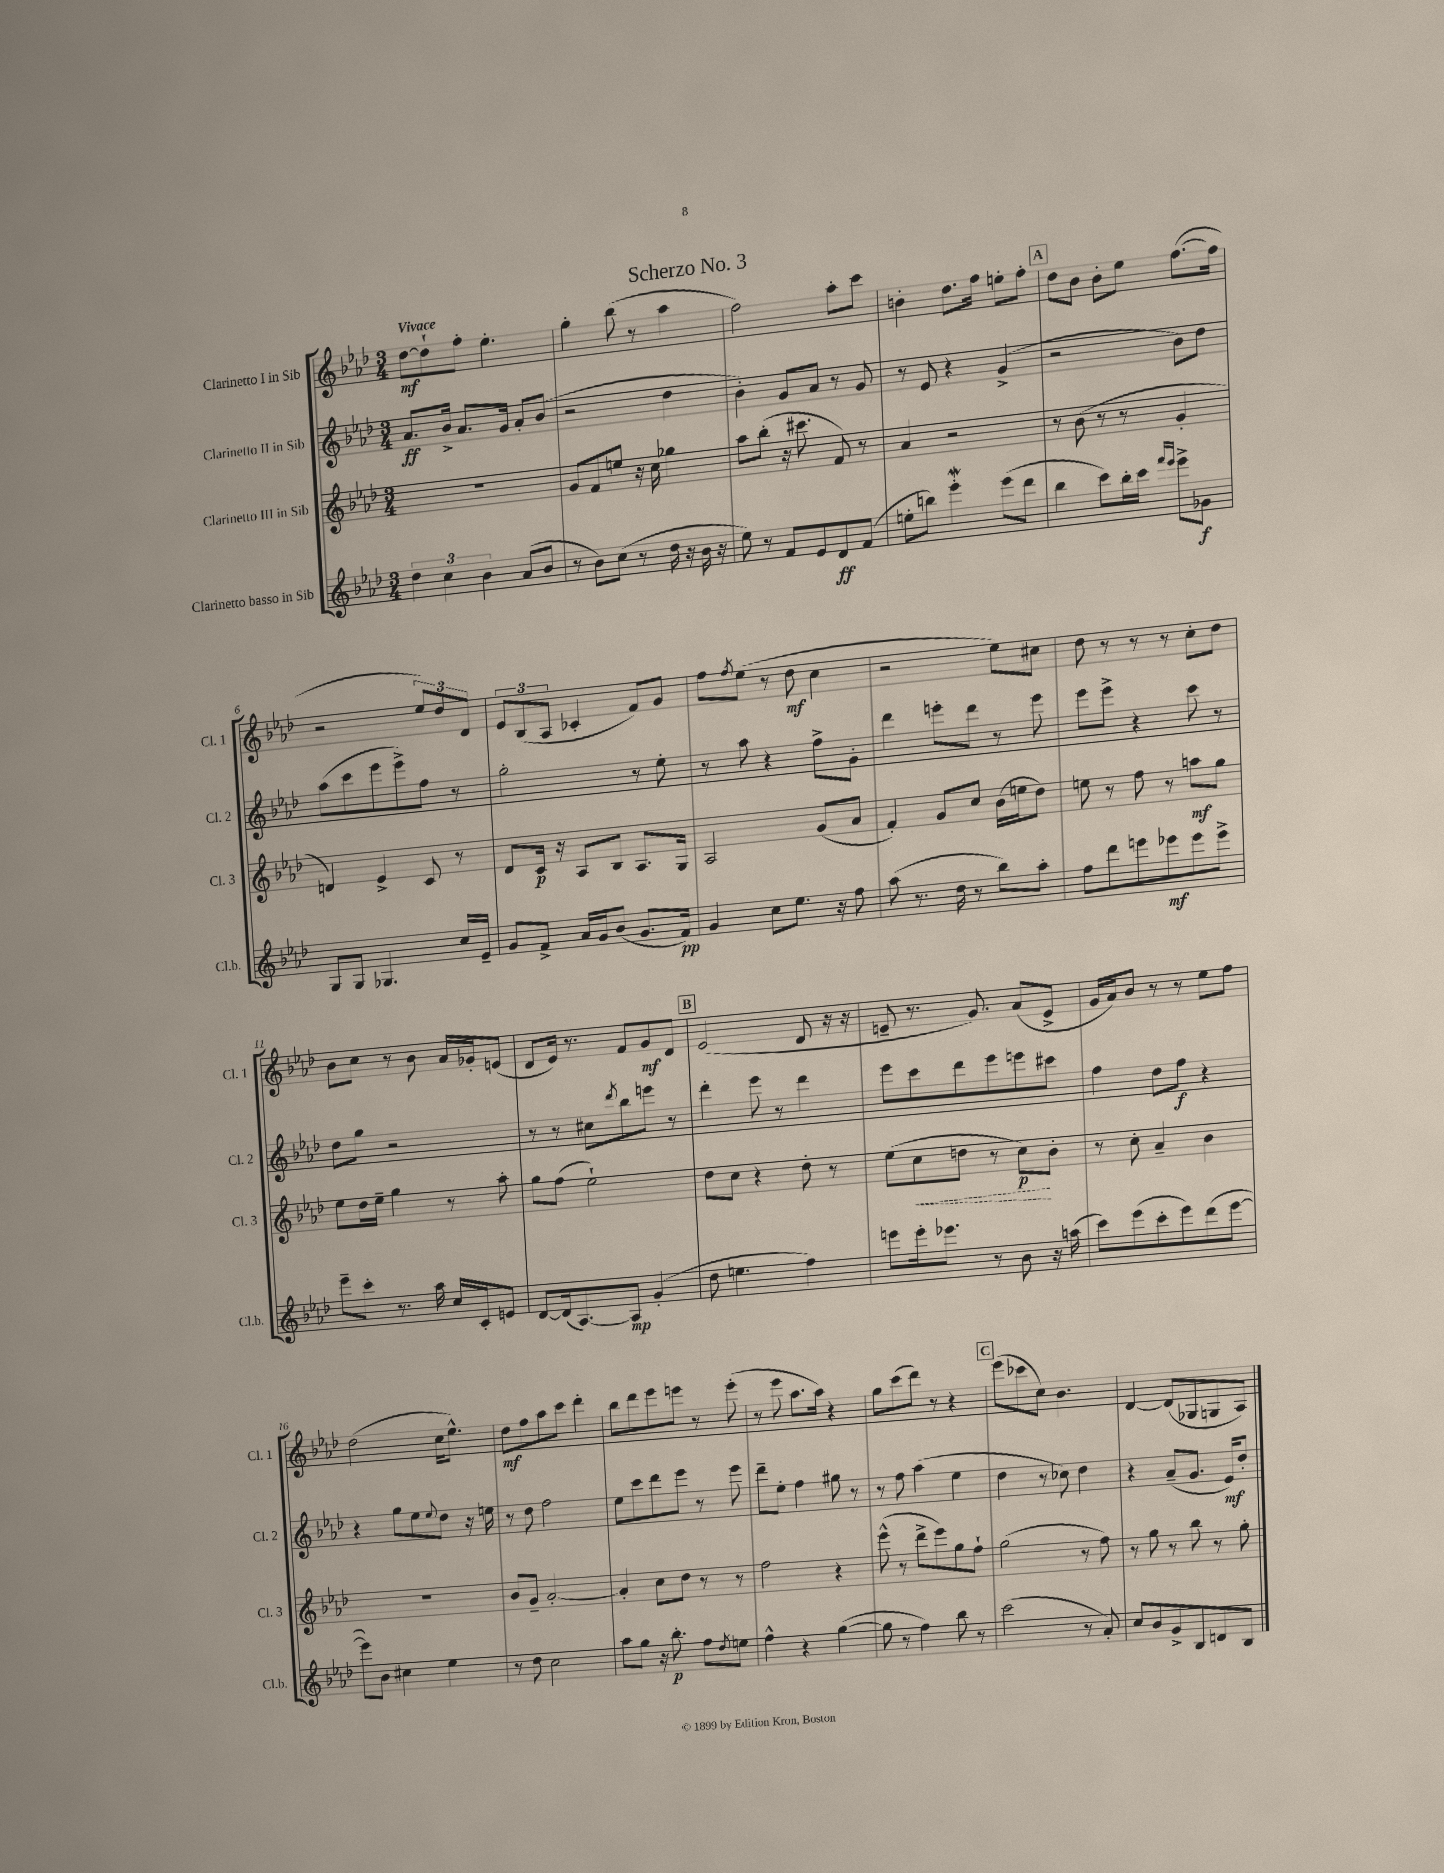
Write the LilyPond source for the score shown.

\header { title = "Scherzo No. 3" }
<<
\new StaffGroup <<
\new Staff = "s0" \with { instrumentName = "Clarinetto I in Sib" shortInstrumentName = "Cl. 1" } {
    \clef treble \key aes \major \numericTimeSignature \time 3/4 \tempo "Vivace"
    des''8~\mf des''8-! f''8-. ees''4.-. |
    g''4-. bes''8( r8 aes''4 |
    f''2) aes''8-. c'''8 |
    b'4-. des''8. f''16 e''8-. f''8-. |
    \mark \markup { \box "A" } des''8 bes'8 bes'8-. ees''8 f''8.~( f''16 |
    r2 \tuplet 3/2 { ees''8) des''8 des'8 } |
    \tuplet 3/2 { ees'8 bes8( aes8 } ces'4-. f'8) g'8 |
    f''8 \acciaccatura { f''8 } ees''8( r8 des''8\mf c''4 |
    r2 ees''8) cis''8 |
    des''8 r8 r8 r8 c''8-. des''8 |
    bes'8 c''8 r8 bes'8 aes'16 ges'16-. e'8( |
    des'8 ees'16) r8. f'8 g'8\mf des'8 |
    \mark \markup { \box "B" } ees'2( des'8 r16 r16 |
    e'8-- r8. g'8.) aes'8( e'8-> |
    g'16 aes'16) bes'8 r8 r8 ees''8 f''8 |
    des''2( c''16 ees''8.-^) |
    des''8\mf f''8 aes''8 c'''8 des'''4-. |
    bes''8 des'''8 ees'''8 e'''8 r8 e'''8-.( |
    r8 ees'''8 aes''8. aes''16) r4 |
    g''8 c'''8( des'''8) r8 r4 |
    \mark \markup { \box "C" } ees'''8( ces'''8 c''8) bes'4. |
    des'4~ des'8( ges8 g8 aes8) \bar "|." |
}
\new Staff = "s1" \with { instrumentName = "Clarinetto II in Sib" shortInstrumentName = "Cl. 2" } {
    \clef treble \key aes \major \numericTimeSignature \time 3/4
    aes'8.\ff bes'16-> aes'8. g'16 aes'8-. bes'8( |
    r2 des''4 |
    bes'4-.) g'8 aes'8 r8 g'8 |
    r8 ees'8 r4 g'4->( |
    \mark \markup { \box "A" } r2 bes'8) des''8 |
    aes''8( c'''8 ees'''8 ees'''8->) f''8 r8 |
    g''2-. r8 ees''8-. |
    r8 aes''8 r4 f''8-> g'8-. |
    des'''4 e'''8-. des'''8 r8 e'''8 |
    ees'''8 ees'''8-> r4 c'''8 r8 |
    des''8 g''8 r2 |
    r8 r8 cis''8 \acciaccatura { des'''8 } bes''8 e'''8 r8 |
    \mark \markup { \box "B" } des'''4-. ees'''8 r8 des'''4 |
    ees'''8 c'''8 des'''8 ees'''8 e'''8 cis'''8 |
    f''4 des''8 f''8\f r4 |
    r4 g''8 ees''8 \appoggiatura { ees''8 } des''8 r16 e''16 |
    r8 des''8 f''2 |
    ees''8 c'''8 des'''8 ees'''8 r8 ees'''8 |
    des'''8-- ees''8-. f''4 gis''8 r8 |
    r8 f''8 aes''4( ees''4 |
    \mark \markup { \box "C" } des''4 r8 ces''8) des''4 |
    r4 aes'8--( g'8. ees'16\mf) des''8-. \bar "|." |
}
\new Staff = "s2" \with { instrumentName = "Clarinetto III in Sib" shortInstrumentName = "Cl. 3" } {
    \clef treble \key aes \major \numericTimeSignature \time 3/4
    R2. |
    g'8 f'8 e''8 r16 c''16 ges''4 |
    aes''8 bes''8-.( r16 cis'''8. f'8) r8 |
    aes'4 r2 |
    \mark \markup { \box "A" } r8 bes'8( r8 r8 g'4-. |
    d'4) ees'4-> c'8 r8 |
    des'8 c'16\p r16 aes8 bes8 aes8. g16 |
    aes2 g'8( aes'8 |
    f'4-.) g'8 c''8 bes'16( e''16 des''8) |
    e''8 r8 f''8 r8 a''8\mf g''8 |
    ees''8 des''16 ees''16-- g''4 r8 aes''8-. |
    g''8 f''8( ees''2-!) |
    \mark \markup { \box "B" } des''8 c''8 r4 des''8-. r8 |
    ees''8( \once \override Hairpin.style = #'dashed-line c''8\< d''8 r8 c''8\p\!) bes'8-. |
    r8 c''8-. aes'4-- bes'4 |
    R2. |
    bes'8 g'8-- aes'2~-. |
    aes'4-. c''8 des''8 r8 r8 |
    f''2 r4 |
    ees'''8-^( r8 des'''8-> ees'''8) g''8 f''8-! |
    \mark \markup { \box "C" } g''2( r8 f''8) |
    r8 g''8 r8 bes''8 r8 g''8-. \bar "|." |
}
\new Staff = "s3" \with { instrumentName = "Clarinetto basso in Sib" shortInstrumentName = "Cl.b." } {
    \clef treble \key aes \major \numericTimeSignature \time 3/4
    \tuplet 3/2 { des''4 c''4 bes'4 } aes'8( bes'8 |
    r8 bes'8) c''8( r8 des''16 r16 bes'16 r16 |
    ees''8) r8 f'8 ees'8 des'8\ff f'8( |
    e''8-. b''8) ees'''4-.\mordent ees'''8( des'''8 |
    \mark \markup { \box "A" } bes''4 c'''8) bes''16-. c'''16 \grace { f'''16 ees'''16 } ees'''8-> ges'8\f |
    g8 g8 ges4. c''16 ees'16-- |
    g'8 f'8-> aes'16 g'16 bes'8( g'8. f'16\pp) |
    g'4 c''8 ees''8. r16 f''8 |
    aes''8( r8. des''16 r8 bes''8) aes''8-. |
    f''8 des'''8 e'''8 ees'''8\mf ees'''8 ees'''8-> |
    ees'''8-- c'''8-. r8. aes''16 c''16 c'16-. e'8 |
    des'8~ des'16( aes8.~) aes8\mp g'4-.( |
    \mark \markup { \box "B" } des''8 e''4. f''4) |
    e'''8 e'''16-. ees'''8. r8 bes'8 r16 a''16( |
    c'''8) ees'''8( c'''8-. ees'''8) des'''8( ees'''8~ |
    ees'''8) bes'8 cis''4 ees''4 |
    r8 des''8 c''2 |
    aes''8 g''8 r16 bes''8.-.\p f''8 \acciaccatura { des''8 } e''8 |
    f''4-^ r4 g''4~( |
    g''8 r8 f''4) bes''8 r8 |
    \mark \markup { \box "C" } c'''2( r8 aes'8-.) |
    c''8 bes'8 g'8-> bes8 d'8 bes8 \bar "|." |
}
>>
>>
